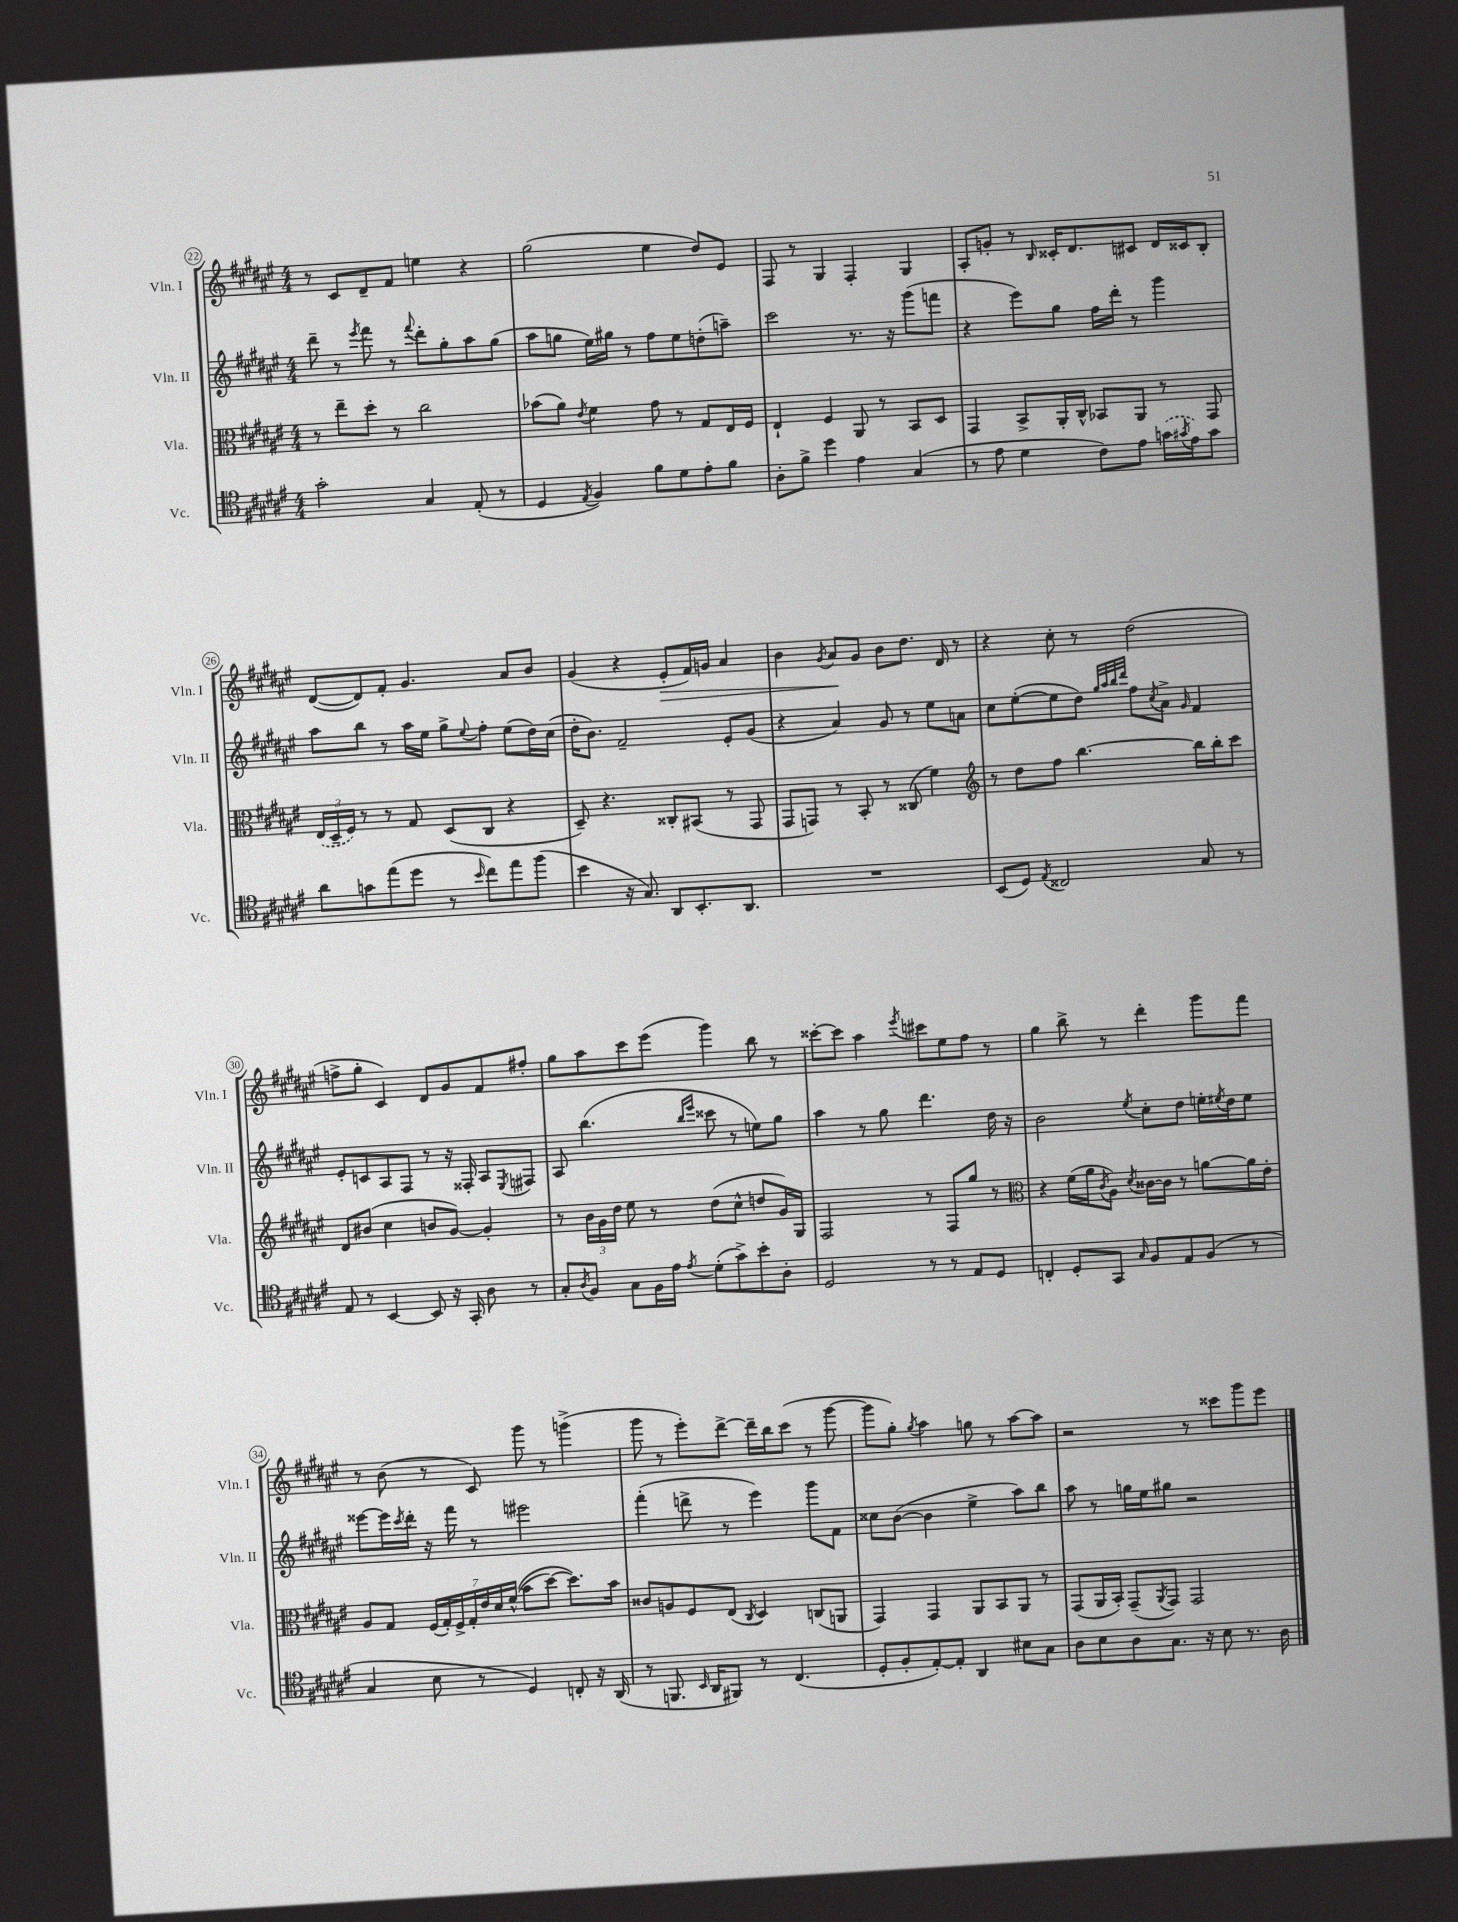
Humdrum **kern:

**kern	**kern	**kern	**kern	**dynam
*part4	*part3	*part2	*part1	*part1
*staff4	*staff3	*staff2	*staff1	*staff1
*I"Vc.	*I"Vla.	*I"Vln. II	*I"Vln. I	*
*I'Vc.	*I'Vla.	*I'Vln. II	*I'Vln. I	*
*clefC4	*clefC3	*clefG2	*clefG2	*
*k[f#c#g#d#a#e#]	*k[f#c#g#d#a#e#]	*k[f#c#g#d#a#e#]	*k[f#c#g#d#a#e#]	*
*M4/4	*M4/4	*M4/4	*M4/4	*
=22	=22	=22	=22	=22
2g#'\	8r	8ddd#~\	8r	.
.	8ee#~\L	8r	8c#/L	.
.	.	8qeee#/	.	.
.	8dd#'\J	8fff#\	8d#~/	.
.	8r	8r	8f#/J	.
.	.	8qqfff#/	.	.
4G#/	2cc#\	8ddd#'\L	4een\	.
.	.	8gg#'\	.	.
(8E#'/	.	8aa#\	4r	.
8r	.	(8gg#\J	.	.
=23	=23	=23	=23	=23
4D#/	(8b-X\L	8aa#\L	(2gg#\	.
.	8a#\J)	8ggn\J	.	.
8qE#/	8qe#/	.	.	.
4F#/)	4f#\	16ee#\LL)	.	.
.	.	16gg#X\JJ	.	.
.	.	8r	.	.
8f#\L	8g#\	8ff#\L	4ee#\	.
8d#\	8r	8ee#\	.	.
8e#'\	8G#/L	(8ddn'\	8dd#/L)	.
8f#\J	16E#/L	8aan~\J)	8e#/J	.
.	16F#/JJ	.	.	.
=24	=24	=24	=24	=24
8A#'\L	4E#`/	2ccc#\	8F#/	.
8f#^\J	.	.	8r	.
4dd#\	4F#/	.	4G#/	.
4e#\	8AA#/	8.r	4F#'/	.
.	8r	.	.	.
.	.	16r	.	.
(4G#/	8BB/L	(8ggg#\L	4G#/	.
.	8D#/J	8fffn\J	.	.
=25	=25	=25	=25	=25
8r	4GG#/	4r	8A#'/L	.
8e#\	.	.	8gn'/J	.
4d#\	8BB^/L	8eee#\L)	8r	.
.	.	.	16qqB/	.
.	16AA#'/L	8gg#\J	16c##X'/KL	.
.	16C#^^/JJ	.	8.d#/	.
8c#\L)	8BB-X/L	16ff#\LL	.	.
.	.	16ddd#'\JJ	.	.
8e#\J	8AA#/J	8r	8c#X/J	.
(16gn\LL	8r	4ggg#\	16d#/LL	.
8qg#X/	.	.	.	.
16e#\J)	.	.	16c##X/J	.
8g#\J	8GG#/	.	8B'/J	.
!!LO:LB:g=z
=26	=26	=26	=26	=26
8a#\L	(24E#/LL	8aa#\L	([8d#/L	.
.	24D#~/	.	.	.
.	24F#/JJ)	.	.	.
8gn\	8r	8bb\J	8d#/])	.
(8ee#\	8r	8r	8f#'/J	.
8dd#\J	8G#/	16aa#\LL	4.g#/	.
.	.	16ee#\JJ	.	.
8r	(8D#/L	8gg#^\L	.	.
16qqb/	.	8qqee#/	.	.
8cc#\L)	8C#/J	8ff#'\J	.	.
8ee#\	4r	(8ee#\L	8a#/L	.
(8ff#\J	.	16dd#\L)	8b/J	.
.	.	(16cc#\JJ	.	.
=27	=27	=27	=27	=27
4b\	8D#~/)	16dd#'\KL	(4g#/	.
.	.	8.b\J)	.	.
.	4.r	.	.	.
16r	.	2f#~/	4r	.
8.G#/)	.	.	.	.
!	!	!	!	!LO:HP:b
8AA#/L	8C##X'/L	.	8e#'/L	>
8.BB'/	(8BB#X/J	.	16f#/L)	.
.	.	.	16gn/JJ	.
.	8r	8e#'/L	4a#/	.
8.AA#/J	.	.	.	.
.	8GG#/	(8g#/J	.	.
=28	=28	=28	=28	=28
1r	8GG#/L	4r	4b\	.
.	8GGn/J)	.	.	.
.	.	.	8qg#/	.
.	8r	4a#/)	8a#/L	.
.	8BB'/	.	8g#/J	]
.	8r	8g#/	8b\L	.
.	(8C##X/	8r	8.dd#\J	.
.	4f#\)	8ee#\L	.	.
.	.	.	16d#/	.
.	.	8an\J	8r	.
=29	=29	=29	=29	=29
*	*clefG2	*	*	*
(8BB/L	8r	8cc#\L	4r	.
8D#/J)	8dd#\L	([8ee#'\	.	.
8qE#/	.	.	.	.
2C##X/	8ff#\J	8ee#\]	8cc#'\	.
.	[4.bb\	8dd#\J)	8r	.
.	.	32qqgg#/LLL	.	.
.	.	32qqaa#/	.	.
.	.	32qqbb/	.	.
.	.	32qqddd#/JJJ	.	.
.	.	8ff#\L	(2dd#\	.
.	.	8qcc#/	.	.
.	.	8a#^\J	.	.
.	.	16qqg#/	.	.
8G#/	16bb\LL]	4f#/	.	.
.	16bb'\J	.	.	.
8r	8ccc#\J	.	.	.
!!LO:LB:g=z
=30	=30	=30	=30	=30
8E#/	8d#/L	8e#'/L	8ffn^\L	.
8r	(8b#X/J	8cn/	8gg#'\J	.
[4BB/	4cc#\	8A#/	4c#/)	.
.	.	8F#/J	.	.
8BB/]	8bn/L	8r	8d#/L	.
16r	[8g#/J)	16r	8g#/	.
16GG#'/	.	16F##X'/	.	.
8A#\	4g#'/]	8A#/L	8f#/	.
.	.	8qE#/	.	.
8r	.	8F#X/J	8ff#X'/J	.
=31	=31	=31	=31	=31
8G#'/L	8r	8A#/	8gg#\L	.
8qA#/	.	.	.	.
8F#/J	24b\LL	(4.bb\	8aa#\	.
.	24g#\	.	.	.
.	24dd#\JJ	.	.	.
8G#\L	8ee#\	.	8ccc#\	.
16F#\L	8r	.	(8eee#\J	.
16e#\JJ	.	.	.	.
.	.	16qqbb/LL	.	.
8qe#/	.	16qqeee#/JJ	.	.
(8d#'\L	(8dd#\L	8ccc##X\	4ggg#\)	.
8g#^\)	8cc#^^\J	8r	.	.
8b'\	8ddn/L	8een\L)	8bb\	.
8A#'\J	16g#/L)	8gg#\J	8r	.
.	16G#/JJ	.	.	.
=32	=32	=32	=32	=32
2D#/	2F#/	4aa#\	[8ccc##X'\L	.
.	.	.	8ccc##\J]	.
.	.	8r	4aa#\	.
.	.	8gg#\	.	.
.	.	.	8qeee#/	.
8r	8r	4.ddd#\	8ccc#X\L	.
8r	8F#/L	.	8ee#\	.
8E#/L	8gg#/J	.	8ff#\J	.
8D#/J	8r	16dd#\	8r	.
.	.	16r	.	.
=33	=33	=33	=33	=33
*	*clefC3	*	*	*
4Cn'/	4r	2b\	4gg#\	.
8D#'/L	(16f#\LL	.	8bb^\	.
.	16a#\J	.	.	.
.	8qc#/	.	.	.
8GG#/J	8A#\J)	.	8r	.
16qqG#/	8qd#/	8qee#/	.	.
8F#/L	[16c##X\LL	8cc#'\L	4ddd#'\	.
.	16c##\JJ]	.	.	.
8E#/	8r	8dd#\J	.	.
(8F#/J	[8an\L	16een'\LL	8ggg#\L	.
.	.	8qee#X/	.	.
.	.	16dd#\J	.	.
8r	16a\L]	8ee#\J	8fff#\J	.
.	16e#'\JJ	.	.	.
!!LO:LB:g=z
=34	=34	=34	=34	=34
4G#/	8A#/L	[8eee##X\L	8r	.
.	8G#/J	16eee##\L]	(8b\	.
.	.	8qccc#/	.	.
.	.	16ddd#'\JJ	.	.
8B\	(28F#/LL	16r	8r	.
.	28G#'/)	.	.	.
.	.	16fff#\	.	.
.	28F#^/	.	.	.
.	28G#'/	.	.	.
8r	.	8r	8c#/)	.
.	28e#/	.	.	.
.	28d#/	.	.	.
.	((28f#^^/JJ	.	.	.
4D#/)	8b\L	2eee#X\	8ggg#\	.
.	[8dd#\J)	.	8r	.
8Cn'/	8.dd#\L])	.	(4gggn^\	.
16r	.	.	.	.
(16AA#/	16b\Jk	.	.	.
=35	=35	=35	=35	=35
8r	8c##X/L	(4fff#'\	8ggg#\	.
8.FFn/	8An/	.	8r	.
.	8F#/	8dddn^\	8eee#'\L)	.
16qqBB/	.	.	.	.
16AA#/KL	.	.	.	.
8FF#X/J)	(8E#/J	8r	[8ddd#^\J	.
.	8qC#/	.	.	.
8r	4D#/)	4eee#\)	16ddd#~\LL]	.
.	.	.	16bb\J	.
(4.C#/	.	.	(8ccc#\J	.
.	(8Cn/L	8ggg#\L	8r	.
.	8AAn/J	8f#\J	[8ggg#\	.
=36	=36	=36	=36	=36
8D#'/L	4GG#/)	8cc##X\L	8ggg#\L]	.
8F#'/	.	([8b\J	8gg#'\J)	.
.	.	.	8qgg#/	.
[8E#'/)	4GG#/	4b\]	4aa#\	.
8E#'/J]	.	.	.	.
4AA#/	8AA#/L	4ee#^\	8ggn\	.
.	8BB/	.	8r	.
8B#X\L	8AA#/J	8aa#\L)	[8aa#\L	.
8G#\J	8r	8bb\J	8aa#\J]	.
=37	=37	=37	=37	=37
8A#\L	(8GG#/L	8aa#\	2r	.
8B\	16AA#/L	8r	.	.
.	16BB'/JJ)	.	.	.
8A#\	(8GG#~/L	16ggn\LL	.	.
.	.	16ee#\J	.	.
.	8qAA#/	.	.	.
8.G#\J	8GG#/J)	8gg#X\J	.	.
.	2GG#/	2r	8r	.
16r	.	.	.	.
8B\	.	.	8ccc##X\L	.
8.r	.	.	8ggg#\	.
.	.	.	8eee#\J	.
16A#\	.	.	.	.
==	==	==	==	==
*-	*-	*-	*-	*-
